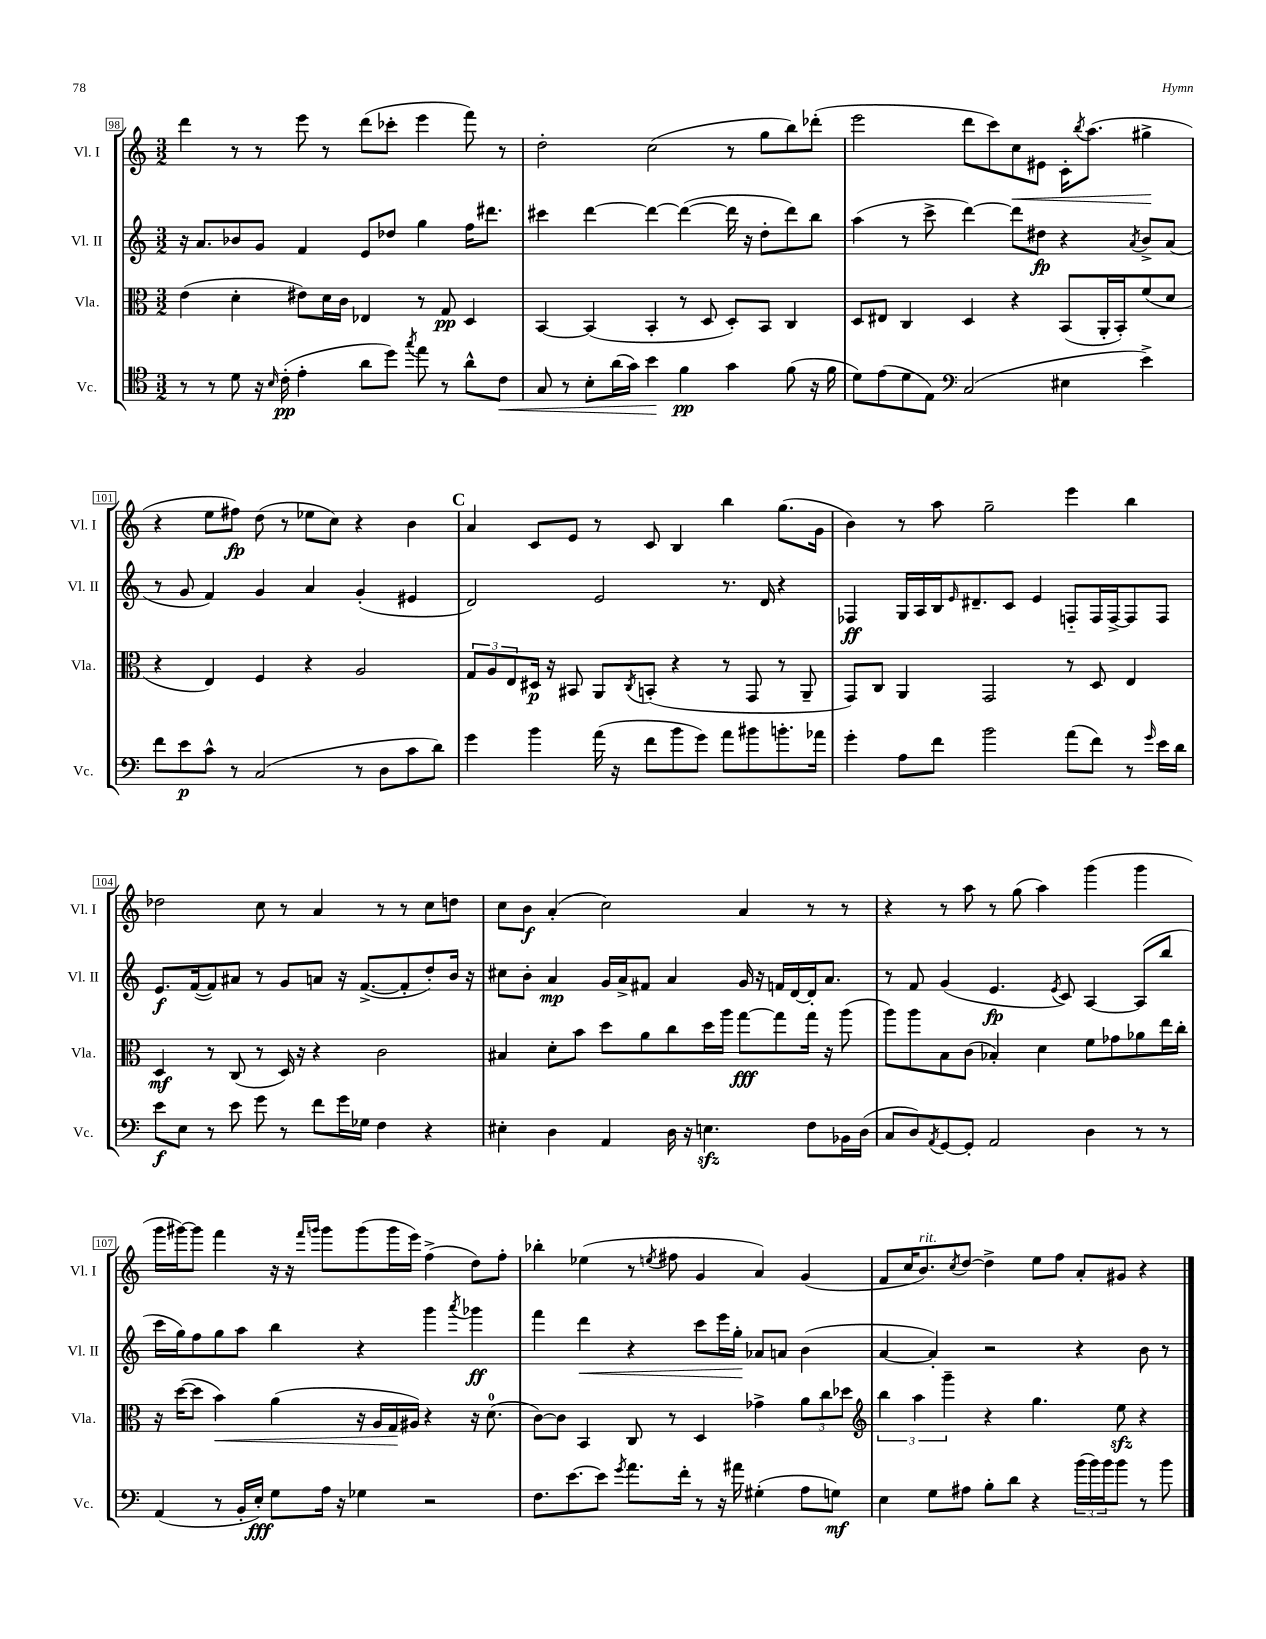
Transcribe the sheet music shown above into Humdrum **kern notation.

**kern	**dynam	**kern	**dynam	**kern	**dynam	**kern	**dynam
*part4	*part4	*part3	*part3	*part2	*part2	*part1	*part1
*staff4	*staff4	*staff3	*staff3	*staff2	*staff2	*staff1	*staff1
*I"Vc.	*	*I"Vla.	*	*I"Vl. II	*	*I"Vl. I	*
*I'Vc.	*	*I'Vla.	*	*I'Vl. II	*	*I'Vl. I	*
*clefC4	*	*clefC3	*	*clefG2	*	*clefG2	*
*k[]	*	*k[]	*	*k[]	*	*k[]	*
*M3/2	*	*M3/2	*	*M3/2	*	*M3/2	*
=98	=98	=98	=98	=98	=98	=98	=98
8r	.	(4e\	.	16r	.	4ddd\	.
.	.	.	.	8.a/L	.	.	.
8r	.	.	.	.	.	.	.
8d\	.	4d'\	.	8b-X/	.	8r	.
16r	.	.	.	8g/J	.	8r	.
16qqB/	.	.	.	.	.	.	.
(16c'\	pp	.	.	.	.	.	.
4e'\	.	8e#X\L)	.	4f/	.	8eee\	.
.	.	16d\L	.	.	.	8r	.
.	.	16c\JJ	.	.	.	.	.
8a\L	.	4E-X/	.	8e/L	.	(8ddd\L	.
8dd\J)	.	.	.	8dd-X/J	.	8ccc-X'\J	.
8qgg/	.	.	.	.	.	.	.
8ee\	.	8r	.	4gg\	.	4eee\	.
8r	.	8G/	pp	.	.	.	.
8a^^\L	.	4D/	.	16ff\KL	.	8fff\)	.
.	.	.	.	8.ddd#X\J	.	.	.
!	!LO:HP:b	!	!	!	!	!	!
8c\J	<	.	.	.	.	8r	.
=99	=99	=99	=99	=99	=99	=99	=99
8G/	.	[4BB/	.	4ccc#X\	.	2dd'\	.
8r	.	.	.	.	.	.	.
8B'\L	.	(4BB/]	.	[4ddd\	.	.	.
(16a\L	.	.	.	.	.	.	.
16g\JJ)	.	.	.	.	.	.	.
4b\	.	4BB'/	.	4ddd\_	.	(2cc\	.
4f\	[ pp	8r	.	(4ddd\_	.	.	.
.	.	8D/	.	.	.	.	.
4g\	.	8D'/L)	.	16ddd\]	.	8r	.
.	.	.	.	16r	.	.	.
.	.	8BB/J	.	8dd'\L	.	8gg\L	.
(8f\	.	4C/	.	8ddd\)	.	8bb\)	.
16r	.	.	.	8bb\J	.	(8ddd-X'\J	.
16f\	.	.	.	.	.	.	.
=100	=100	=100	=100	=100	=100	=100	=100
8d\L)	.	8D/L	.	(4aa\	.	2eee\	.
(8e\	.	8E#X/J	.	.	.	.	.
8d\	.	4C/	.	8r	.	.	.
8E\J)	.	.	.	8ccc^\	.	.	.
*clefF4	*	*	*	*	*	*	*
(2C/	.	4D/	.	[4ddd\)	.	8ddd\L	.
.	.	.	.	.	.	8ccc\)	.
!	!	!	!	!	!	!	!LO:HP:b
.	.	4r	.	8ddd\L]	.	8cc\	<
.	.	.	.	8dd#X\J	fp	8e#X\J	.
4E#X\	.	(8BB/L	.	4r	.	16c'\KL	.
.	.	.	.	.	.	8qbb/	.
.	.	.	.	.	.	(8.aa\J	.
.	.	16AA'/L	.	.	.	.	.
.	.	16BB'/J)	.	.	.	.	.
.	.	.	.	8qa/	.	.	.
4e^\)	.	(8f/	.	8b^/L	.	4gg#X^\	.
.	.	8d/J	.	(8a/J	.	.	.
.	.	.	.	.	.	.	[
!!LO:LB:g=z
=101	=101	=101	=101	=101	=101	=101	=101
8f\L	.	4r	.	8r	.	4r	.
8e\	p	.	.	8g/	.	.	.
8c^^\J	.	4E/)	.	4f/)	.	8ee\L	.
8r	.	.	.	.	.	8ff#X\J)	fp
(2C/	.	4F/	.	4g/	.	(8dd\	.
.	.	.	.	.	.	8r	.
.	.	4r	.	4a/	.	8ee-X\L	.
.	.	.	.	.	.	8cc\J)	.
8r	.	2A/	.	(4g'/	.	4r	.
8D\L	.	.	.	.	.	.	.
8c\	.	.	.	4e#X/	.	4b\	.
8d\J)	.	.	.	.	.	.	.
!!LO:REH:place=s1:t=C
=102	=102	=102	=102	=102	=102	=102	=102
4g\	.	12G/L	.	2d/)	.	4a/	.
.	.	12A/	.	.	.	.	.
.	.	12E/	.	.	.	.	.
4b\	.	16D#X/Jk	p	.	.	8c/L	.
.	.	16r	.	.	.	.	.
.	.	8BB#X/	.	.	.	8e/J	.
(16a\	.	8AA/L	.	2e/	.	8r	.
16r	.	.	.	.	.	.	.
.	.	8qC/	.	.	.	.	.
8f\L	.	(8BBn'/J	.	.	.	8c/	.
8b\	.	4r	.	.	.	4B/	.
8g\J)	.	.	.	.	.	.	.
8a\L	.	8r	.	8.r	.	4bb\	.
8b#X\	.	8GG/	.	.	.	.	.
.	.	.	.	16d/	.	.	.
8.bn'\	.	8r	.	4r	.	(8.gg\L	.
.	.	8AA~/	.	.	.	.	.
16a-X\Jk	.	.	.	.	.	16g\Jk	.
=103	=103	=103	=103	=103	=103	=103	=103
4g'\	.	8GG/L)	.	4F-X/	ff	4b\)	.
.	.	8C/J	.	.	.	.	.
8A\L	.	4AA/	.	16G/LL	.	8r	.
.	.	.	.	16A/	.	.	.
8f\J	.	.	.	16B/J	.	8aa\	.
.	.	.	.	16qqe/	.	.	.
.	.	.	.	8.d#X~/	.	.	.
2b\	.	2GG/	.	.	.	2gg~\	.
.	.	.	.	8c/J	.	.	.
.	.	.	.	4e/	.	.	.
(8a\L	.	8r	.	8Fn/L	.	4eee\	.
8f\J)	.	8D/	.	16F/L	.	.	.
.	.	.	.	[16F^/J	.	.	.
8r	.	4E/	.	8F/]	.	4bb\	.
16qqg/	.	.	.	.	.	.	.
16e\LL	.	.	.	8F/J	.	.	.
16d\JJ	.	.	.	.	.	.	.
!!LO:LB:g=z
=104	=104	=104	=104	=104	=104	=104	=104
8e\L	f	4D/	mf	8.e/L	f	2dd-X\	.
8E\J	.	.	.	.	.	.	.
.	.	.	.	([16f/k	.	.	.
8r	.	8r	.	8f/])	.	.	.
8e\	.	(8C/	.	8a#X/J	.	.	.
8g\	.	8r	.	8r	.	8cc\	.
8r	.	16D/)	.	8g/L	.	8r	.
.	.	16r	.	.	.	.	.
8f\L	.	4r	.	8an/J	.	4a/	.
16g\L	.	.	.	16r	.	.	.
16G-X\JJ	.	.	.	([8.f^/L	.	.	.
4F\	.	2c\	.	.	.	8r	.
.	.	.	.	8f'/]	.	8r	.
4r	.	.	.	8dd'/)	.	8cc\L	.
.	.	.	.	16b/Jk	.	8ddn\J	.
.	.	.	.	16r	.	.	.
=105	=105	=105	=105	=105	=105	=105	=105
4E#X'\	.	4B#X/	.	8cc#X\L	.	8cc\L	.
.	.	.	.	8b'\J	.	8b\J	f
4D\	.	8d'\L	.	4a/	mp	(4a'/	.
.	.	8b\J	.	.	.	.	.
4AA/	.	8dd\L	.	16g/LL	.	2cc\)	.
.	.	.	.	16a^/J	.	.	.
.	.	8a\	.	8f#X/J	.	.	.
16D\	.	8cc\	.	4a/	.	.	.
16r	.	.	.	.	.	.	.
4.Enzz\	.	16dd\L	.	.	.	.	.
.	.	16aa\JJ	.	.	.	.	.
.	.	[8gg\L	fff	16g/	.	4a/	.
.	.	.	.	16r	.	.	.
.	.	8gg\]	.	16fn/LL	.	.	.
.	.	.	.	[16d/	.	.	.
8F\L	.	16gg\Jk	.	16d'/J]	.	8r	.
.	.	16r	.	8.a/J	.	.	.
16BB-X\L	.	(8aa\	.	.	.	8r	.
(16D\JJ	.	.	.	.	.	.	.
=106	=106	=106	=106	=106	=106	=106	=106
8C/L	.	8aa\L)	.	8r	.	4r	.
8D/)	.	8aa\	.	8f/	.	.	.
8qAA/	.	.	.	.	.	.	.
[8GG/	.	8B\	.	(4g/	.	8r	.
8GG'/J]	.	(8c\J	.	.	.	8aa\	.
2AA/	.	4B-X'/)	.	4.e/	fp	8r	.
.	.	.	.	.	.	(8gg\	.
.	.	4d\	.	.	.	4aa\)	.
.	.	.	.	8qe/	.	.	.
.	.	.	.	8c/)	.	.	.
4D\	.	8f\L	.	[4A/	.	(4ggg\	.
.	.	8g-X\	.	.	.	.	.
8r	.	8a-X\	.	(8A/L]	.	4ggg\	.
8r	.	16ee\L	.	8bb/J	.	.	.
.	.	16cc'\JJ	.	.	.	.	.
!!LO:LB:g=z
=107	=107	=107	=107	=107	=107	=107	=107
(4AA/	.	16r	.	16ccc\LL	.	16ggg\LL	.
.	.	([16dd\KL	.	16gg\J)	.	[16ggg#X\J)	.
.	.	8dd\J]	.	8ff\	.	8ggg#\J]	.
!	!	!	!LO:HP:b	!	!	!	!
8r	.	4b\)	<	8gg\	.	4fff\	.
16BB'/LL	.	.	.	8aa\J	.	.	.
16E'/JJ)	fff	.	.	.	.	.	.
8G\L	.	(4a\	.	4bb\	.	16r	.
.	.	.	.	.	.	16r	.
.	.	.	.	.	.	16qqfff/LL	.
.	.	.	.	.	.	16qqgggn/JJ	.
16A\Jk	.	.	.	.	.	8ggg\L	.
16r	.	.	.	.	.	.	.
4G-X\	.	16r	.	4r	.	(8ggg\	.
.	.	16A/LL	.	.	.	.	.
.	.	16G/	.	.	.	16ggg\L	.
.	.	16A#X/JJ)	[	.	.	16eee\JJ)	.
2r	.	4r	.	4ggg\	.	(4ff^\	.
.	.	.	.	8qaaa/	.	.	.
.	.	16r	.	4ggg-X\	ff	8dd\L)	.
.	.	(8.d\	.	.	.	.	.
.	.	.	.	.	.	8ff'\J	.
=108	=108	=108	=108	=108	=108	=108	=108
8.F\L	.	[8c\L)	.	4fff\	.	4bb-X'\	.
.	.	8c\J]	.	.	.	.	.
[8.e\	.	.	.	.	.	.	.
!	!	!	!	!	!LO:HP:b	!	!
.	.	4BB/	.	4ddd\	<	(4ee-X\	.
8e\J]	.	.	.	.	.	.	.
8qg/	.	.	.	.	.	.	.
8.a\L	.	8C/	.	4r	.	8r	.
.	.	.	.	.	.	8qeen/	.
.	.	8r	.	.	.	8ff#X\	.
16f'\Jk	.	.	.	.	.	.	.
8r	.	4D/	.	8ccc\L	.	4g/	.
16r	.	.	.	16eee\L	.	.	.
16a#X\	.	.	.	16gg'\JJ	.	.	.
(4G#X'\	.	4g-X^\	.	8a-X/L	[	4a/)	.
.	.	.	.	8an/J	.	.	.
8A\L	.	12a\L	.	(4b\	.	(4g/	.
.	.	12cc\	.	.	.	.	.
8Gn\J)	mf	.	.	.	.	.	.
.	.	12dd-X\J	.	.	.	.	.
=109	=109	=109	=109	=109	=109	=109	=109
*	*	*clefG2	*	*	*	*	*
4E\	.	6bb\	.	[4a/	.	8f/L	.
.	.	.	.	.	.	16cc/K	.
.	.	6aa\	.	.	.	.	.
!	!	!	!	!	!	!LO:TX:a:i:t=rit.	!
.	.	.	.	.	.	8.b/)	.
8G\L	.	.	.	4a'/])	.	.	.
.	.	6ggg~\	.	.	.	.	.
.	.	.	.	.	.	8qcc/	.
8A#X\J	.	.	.	.	.	[8dd/J	.
8B'\L	.	4r	.	2r	.	4dd^\]	.
8d\J	.	.	.	.	.	.	.
4r	.	4.gg\	.	.	.	8ee\L	.
.	.	.	.	.	.	8ff\J	.
(24b\LL	.	.	.	4r	.	8a'/L	.
24b\)	.	.	.	.	.	.	.
24b\J	.	.	.	.	.	.	.
8b\J	.	8eezz\	.	.	.	8g#X/J	.
8r	.	4r	.	8b\	.	4r	.
8b\	.	.	.	8r	.	.	.
==	==	==	==	==	==	==	==
*-	*-	*-	*-	*-	*-	*-	*-
